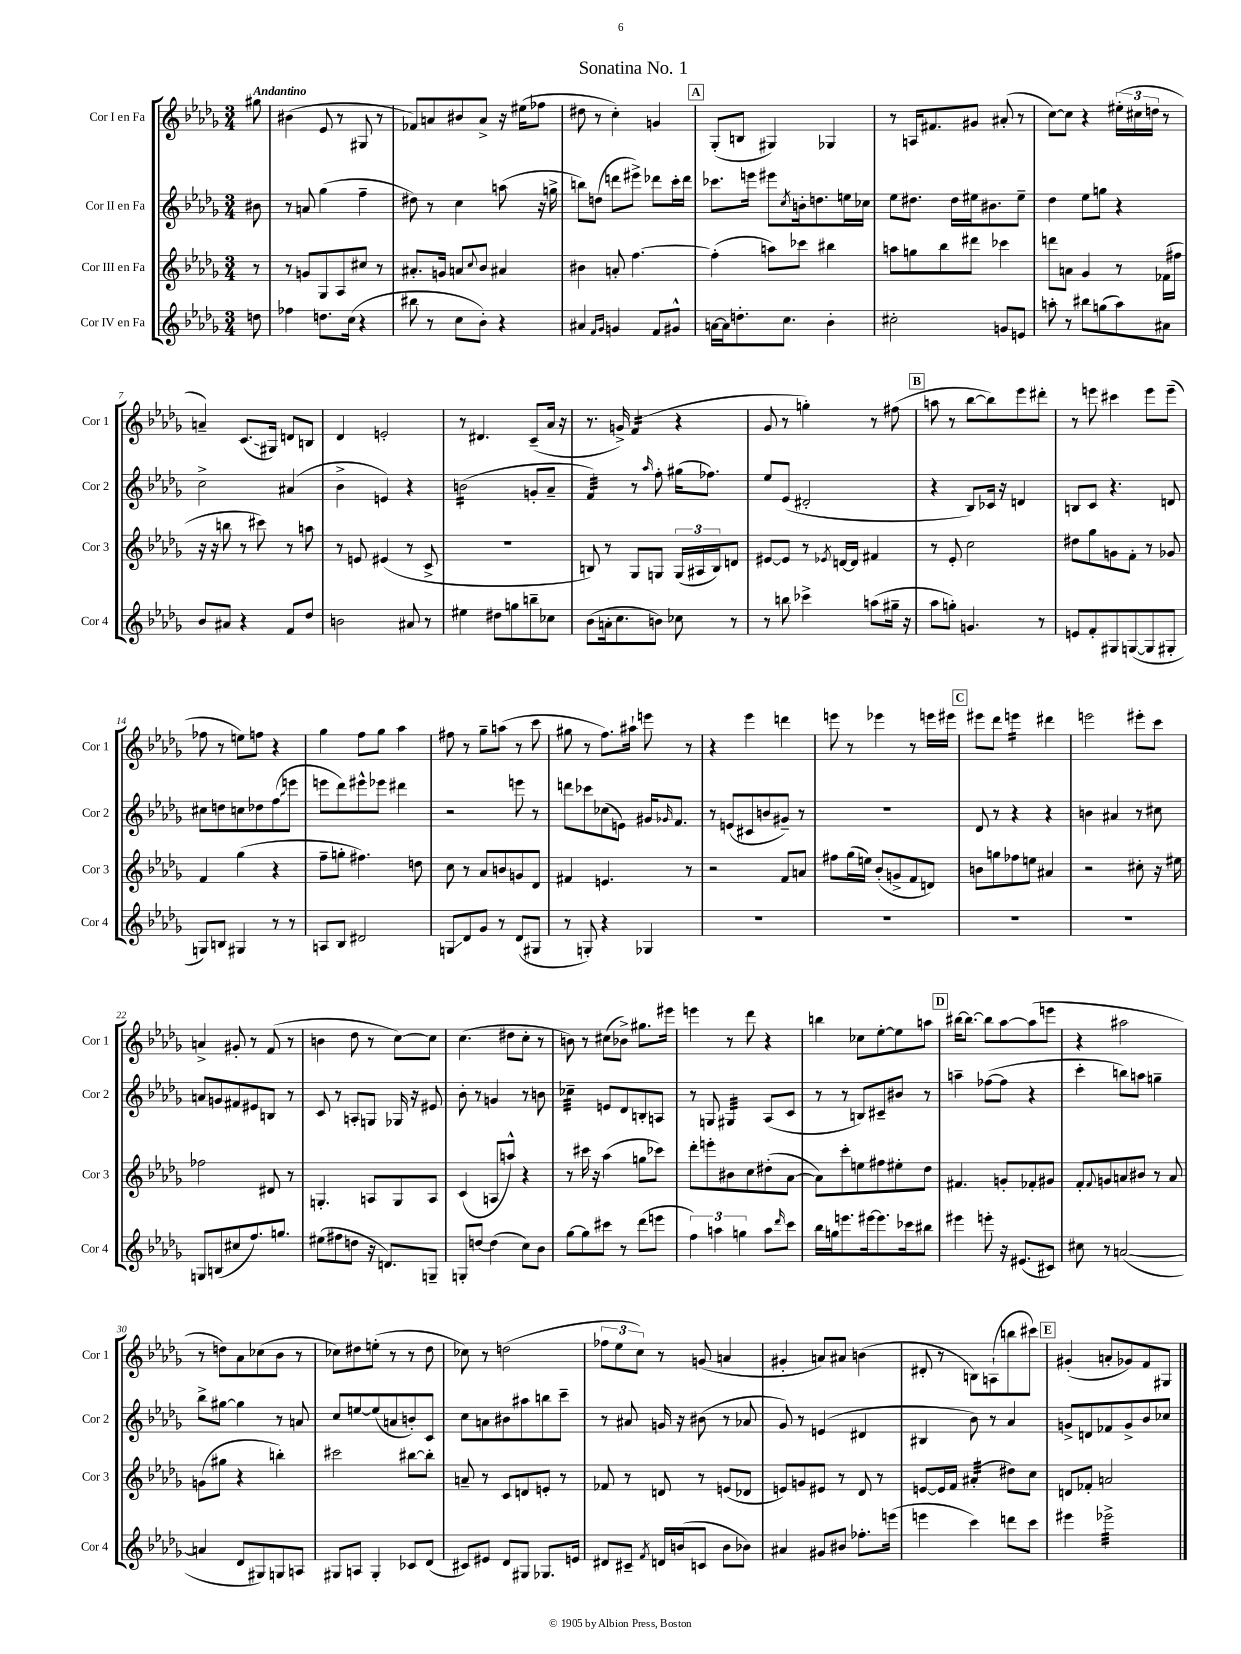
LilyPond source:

\header { title = "Sonatina No. 1" }
<<
\new StaffGroup <<
\new Staff = "s0" \with { instrumentName = "Cor I en Fa" shortInstrumentName = "Cor 1" } {
    \clef treble \key des \major \numericTimeSignature \time 3/4 \partial 8 \tempo "Andantino"
    gis''8 |
    bis'4( ees'8 r8 gis8 r8 |
    fes'8) a'8 bis'8 a'8-> r16 eis''16( fes''8 |
    dis''8 r8 c''4-.) g'4 |
    \mark \markup { \box "A" } ges8-.( b8 gis4) ges4 |
    r8 a16 fis'8. gis'8 ais'8-.( r8 |
    c''8~) c''8 r4 \tuplet 3/2 { eis''16-.( cis''16 d''16 } r8 |
    a'4--) c'8.\glissando( gis16) d'8 b8 |
    des'4 e'2-. |
    r8 dis'4. c'8--( aes'16 r16 |
    r8. g'16->) f'4:16( r4 |
    ges'8 r8 g''4-.) r8 fis''8( |
    \mark \markup { \box "B" } a''8 r8 bes''8~ bes''8) ees'''8 dis'''8-. |
    r8 e'''8 cis'''4 e'''8 e'''8--( |
    fes''8 r8 e''8) f''8 r4 |
    ges''4 f''8 ges''8 aes''4 |
    fis''8 r8 ges''8-- a''8( r8 c'''8 |
    gis''8 r8 f''8.) ais''16-! e'''8 r8 |
    r4 ees'''4 d'''4 |
    e'''8 r8 ees'''4 r8 e'''16 eis'''16 |
    \mark \markup { \box "C" } eis'''8 des'''8 e'''4:16 dis'''4 |
    e'''2 eis'''8-. c'''8 |
    a'4-> gis'8-. r8 f'8( r8 |
    b'4 des''8 r8 c''8~) c''8 |
    c''4.( dis''8 c''8-. r8 |
    b'8) r8 cis''8( bes'8->) gis''8. eis'''16 |
    e'''4 r8 des'''8 r4 |
    b''4 ces''8 ees''8~-. ees''8 a''8 |
    \mark \markup { \box "D" } bis''16~ bis''8.~ bis''8 aes''8~ \once \override Glissando.style = #'zigzag aes''8\glissando( e'''8 |
    r4 ais''2 |
    r8 d''8) aes'8 ces''8( bes'8 r8 |
    ces''8) dis''8 e''8-.( r8 r8 dis''8 |
    ces''8) r8 d''2( |
    \tuplet 3/2 { fes''8 ees''8 c''8) } r8 g'8( a'4 |
    gis'4-. a'8) ais'8 b'4( |
    dis'8-. r8 b8) a8-!( b''8 cis'''8) |
    \mark \markup { \box "E" } gis'4-.( a'8-. ges'8) f'8 gis8 \bar "|." |
}
\new Staff = "s1" \with { instrumentName = "Cor II en Fa" shortInstrumentName = "Cor 2" } {
    \clef treble \key des \major \numericTimeSignature \time 3/4 \partial 8
    bis'8 |
    r8 a'8 ges''4( f''4-- |
    dis''8) r8 c''4 a''8( r16 g''16-> |
    b''8) d''8( d'''8 eis'''8->) des'''8 c'''16-. des'''16 |
    \mark \markup { \box "A" } ces'''8. e'''16 eis'''8 \acciaccatura { c''8 } b'16-. d''8. e''16 ces''16 |
    ees''8 dis''8. dis''16 eis''16 bis'8. eis''8-- |
    des''4 ees''8 g''8 r4 |
    c''2-> ais'4( |
    bes'4-> e'4) r4 |
    b'2:16( g'8-. aes'8-- |
    f'4:32) r8 \grace { aes''16 } f''8-. gis''16( fes''8.) |
    ees''8 ees'8( dis'2-. |
    \mark \markup { \box "B" } r4 bes8) ces'16 r16 d'4 |
    b8 c'8 r4. d'8 |
    cis''8 d''8 c''8 des''8 \once \override Glissando.style = #'zigzag f''8\glissando( e'''8 |
    e'''8 des'''8) eis'''8-^ ees'''8 dis'''4 |
    r2 e'''8 r8 |
    d'''8 ces'''8 ces''8( e'8) gis'16 \grace { ges'16 } f'8. |
    r8 e'8( cis'8 b'8 gis'8--) r8 |
    R2. |
    \mark \markup { \box "C" } des'8 r8 r4 r4 |
    b'4 ais'4 r8 cis''8 |
    a'8 g'8 fis'8 eis'8 b8 r8 |
    c'8 r8 a8-. g8 ges16 r16 eis'8 |
    bes'8-. r8 g'4 r8 b'8 |
    ces''4:32-- e'8 des'8 b8-. a8 |
    r8 g8 gis4:32 aes8( c'8 |
    r8 r8 b8) cis'8-- bis'8 r8 |
    \mark \markup { \box "D" } a''4-- fes''8~( fes''8 r4 |
    c'''4-. b''8) a''8 g''4-- |
    bes''8-> gis''8~ gis''4 r8 a'8 |
    c''8 e''8~ e''8( a'8 b'8-.) c'8 |
    c''8 a'8 bis'8 ais''8 b''8 c'''8-- |
    r8 ais'8 g'16 r16 bis'8( r8 aes'8 |
    ges'8) r8 e'4( dis'4 |
    bis4 bes'8) r8 aes'4 |
    \mark \markup { \box "E" } g'8-> d'8 fes'8 g'8-> bes'8 ces''8 \bar "|." |
}
\new Staff = "s2" \with { instrumentName = "Cor III en Fa" shortInstrumentName = "Cor 3" } {
    \clef treble \key des \major \numericTimeSignature \time 3/4 \partial 8
    r8 |
    r8 g'8 ges8 aes8 cis''8 r8 |
    ais'8.-. g'16 a'8 \appoggiatura { c''8 } bes'8 ais'4 |
    bis'4 a'8-. f''4.~ |
    \mark \markup { \box "A" } f''4-.( a''8) ces'''8 bis''4 |
    a''8 g''8 bes''8 dis'''8 ces'''4 |
    d'''8 a'8 ges'4 r8 fes'16( fis''16 |
    r16 r16 b''8 r8 cis'''8) r8 a''8 |
    r8 e'8 eis'4( r8 c'8-> |
    R2. |
    b8) r8 ges8 g8 \tuplet 3/2 { g16( ais16 b16) } d'8 |
    eis'8~ eis'8 r8 \acciaccatura { ees'8 } d'16~ d'16 fis'4 |
    \mark \markup { \box "B" } r8 ees'8-. c''2 |
    dis''8 ges''8 g'8 f'8-. r8 ges'8 |
    f'4 ges''4( r4 |
    f''8-- g''8-. fis''4.) d''8 |
    c''8 r8 aes'8 b'8 g'8 des'8 |
    fis'4 e'4. r8 |
    r2 f'8 a'8 |
    fis''8 ges''16( e''16) bes'8-.( g'8-> f'8 d'8) |
    \mark \markup { \box "C" } b'8 g''8 fes''8 e''8 ais'4 |
    r2 cis''8-. r16 eis''16 |
    fes''2 dis'8 r8 |
    g4.-. a8 g8 a8 |
    c'4( a8 a''8-^) r4 |
    r8 cis'''16 r16 aes''4( g''8 ces'''8) |
    des'''8-. e'''8-. bis'8 c''8 dis''8-.( aes'8~ |
    aes'8) c'''8-. e''8 fis''8 eis''8-. des''8 |
    \mark \markup { \box "D" } fis'4. g'8-. fes'8-. gis'8 |
    f'8-. \appoggiatura { f'8 } g'8 a'8 bis'8 r8 a'8 |
    g'8( gis''8 r4 b''4-.) |
    cis'''2 bis''8~ bis''8-. |
    a'8-- r8 c'8 d'8 e'8-. r8 |
    fes'8 r8 d'8 r8 e'8( des'8 |
    e'8) g'8 eis'8 r8 des'8 r8 |
    e'8~ e'16 f'16 ais'4:32-.( dis''8) c''8 |
    \mark \markup { \box "E" } d'8 fes'8-. a'2 \bar "|." |
}
\new Staff = "s3" \with { instrumentName = "Cor IV en Fa" shortInstrumentName = "Cor 4" } {
    \clef treble \key des \major \numericTimeSignature \time 3/4 \partial 8
    d''8 |
    fes''4 d''8. c''16( r4 |
    bis''8 r8 c''8 bes'8-.) r4 |
    ais'4 \grace { f'16 ges'16 } g'4 f'8 gis'8-^ |
    \mark \markup { \box "A" } a'16~ a'16 d''8.-. c''8. bes'4-. |
    cis''2-. g'8 e'8 |
    a''8-. r8 bis''8 g''8( a''8) ais'8 |
    bes'8 ais'8 r4 f'8 des''8 |
    b'2 ais'8 r8 |
    eis''4 dis''8 g''8 b''8-- ces''8 |
    bes'8( a'16-. c''8. b'8) ces''8 r8 |
    r8 b''8 ces'''4-> a''8( gis''16-- r16 |
    \mark \markup { \box "B" } aes''8 g''8-.) g'4. r8 |
    e'8 f'8-. gis8 g8~( g8 gis8-. |
    g8) b8 gis4 r8 r8 |
    a8 bes8 dis'2 |
    g8\glissando des'8 ges'8 r8 des'8( gis8 |
    r8 g8-.) r4 ges4 |
    R2. |
    R2. |
    \mark \markup { \box "C" } R2. |
    R2. |
    g8 b8( cis''8 f''8.) g''8. |
    eis''8( fis''8 d''8 r16 d'8.) g8-- |
    g8-. d''8~ d''4( c''8) bes'8 |
    ges''8~ ges''8 cis'''8 r8 des'''8( e'''8 |
    \tuplet 3/2 { f''4) a''4 g''4 } a''8 \grace { des'''16 } c'''8 |
    bes''16 g''16 e'''8. eis'''16~ eis'''8. ces'''16 bis''8 |
    \mark \markup { \box "D" } eis'''4 e'''8-. r16 eis'8.( cis'8) |
    cis''8 r8 a'2~( |
    a'4 des'8 gis8) g8 a8 |
    gis8 a8 gis4-. ces'8 des'8( |
    cis'8) eis'8 des'8 gis8 ges8. e'16 |
    dis'8 cis'8-- \acciaccatura { f'8 } d'16 b'16( c'8 b'8 bes'8) |
    ais'4 gis'8 bis'8 fes''8.-. e'''16( |
    e'''4 c'''4) d'''8 c'''8 |
    \mark \markup { \box "E" } eis'''4 ees'''2:32-> \bar "|." |
}
>>
>>
